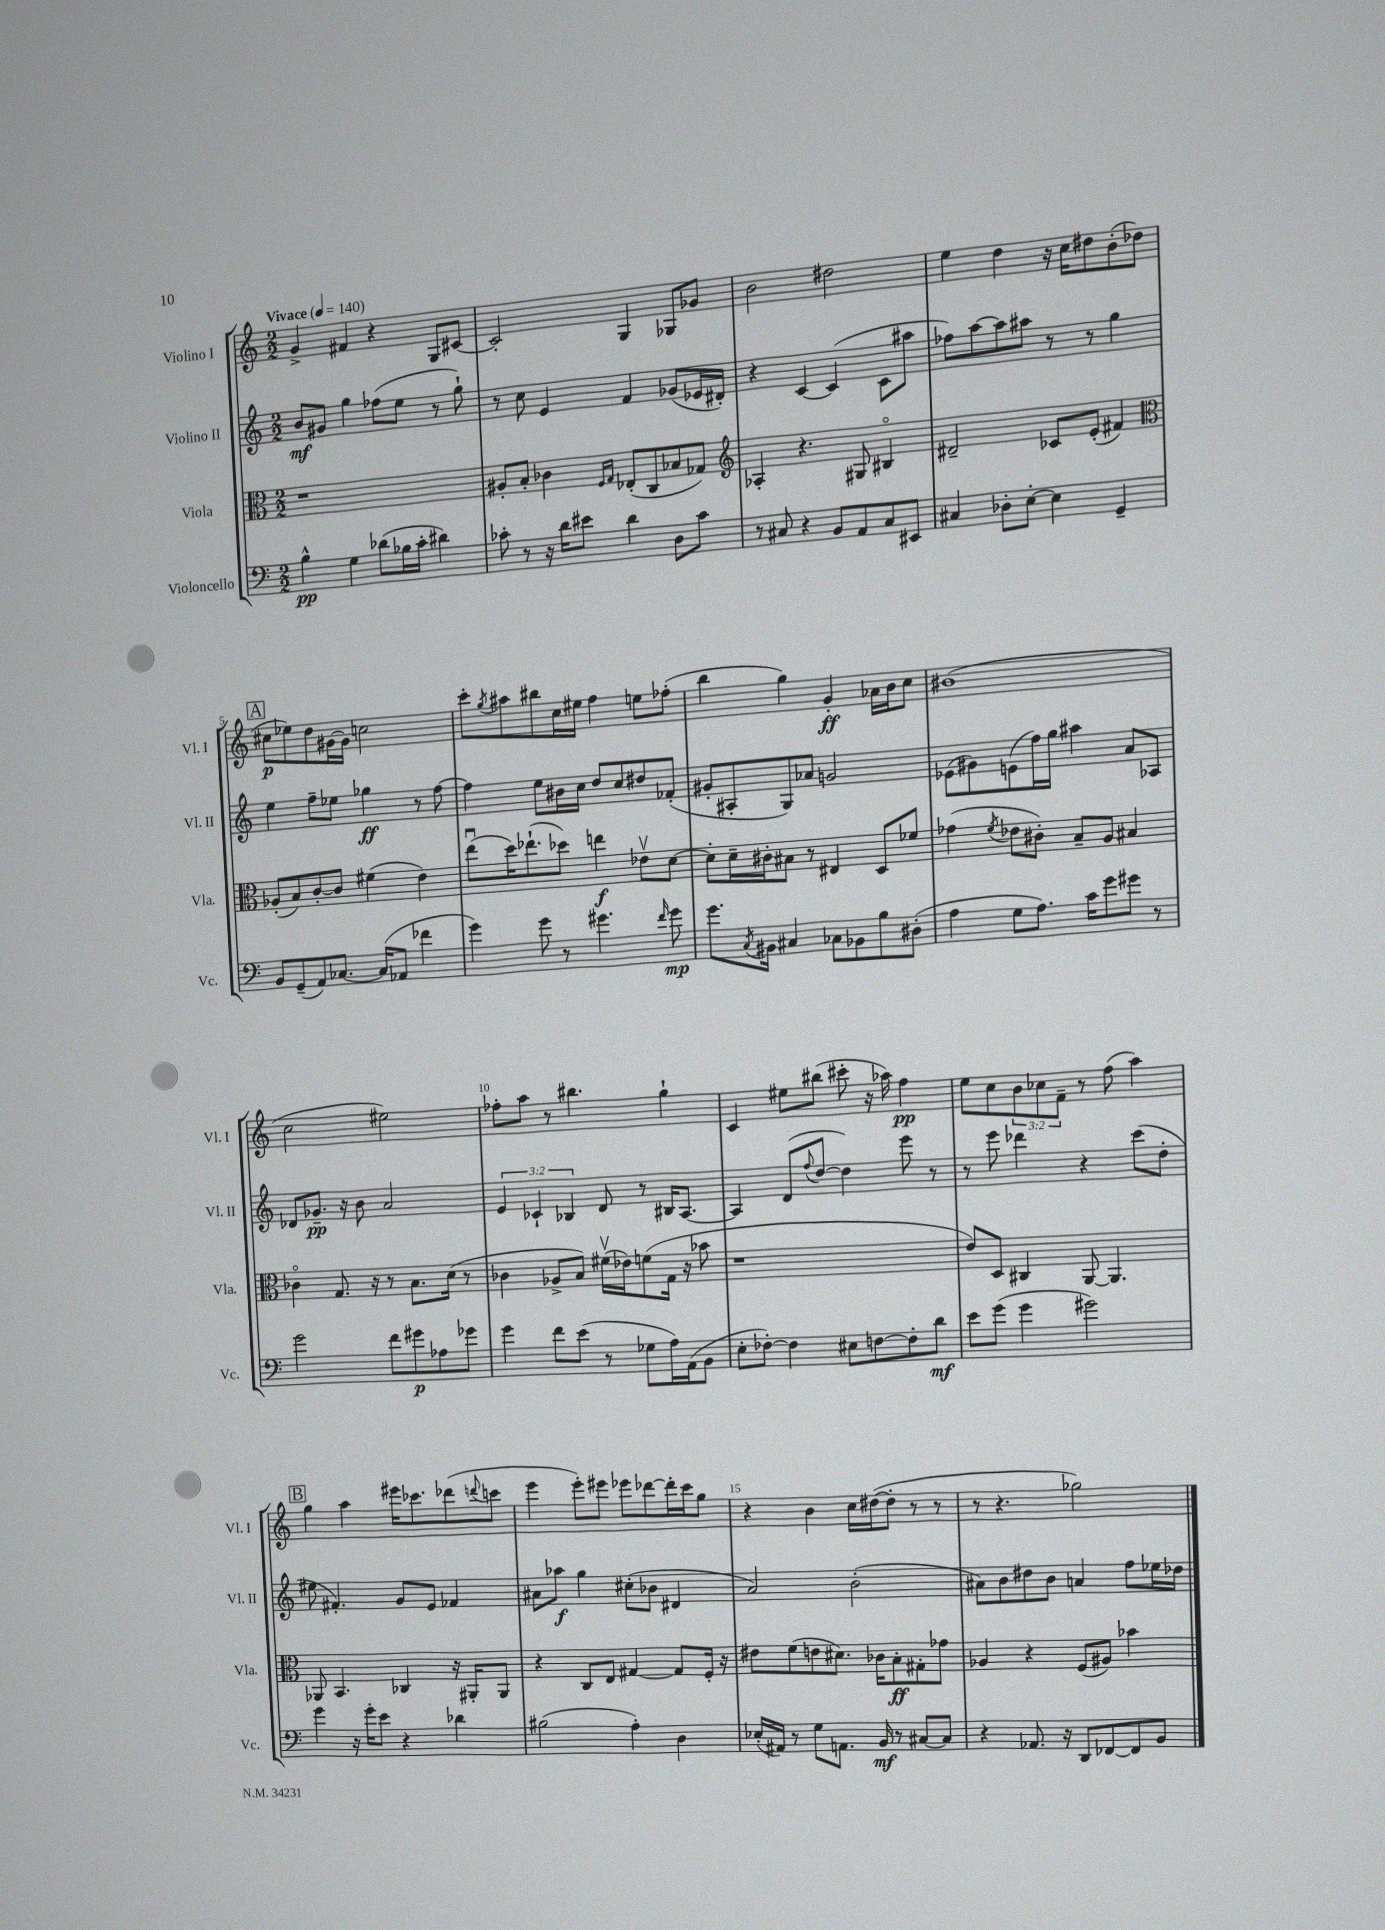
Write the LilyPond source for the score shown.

<<
\new StaffGroup <<
\new Staff = "s0" \with { instrumentName = "Violino I" shortInstrumentName = "Vl. I" } {
    \clef treble \key c \major \numericTimeSignature \time 2/2 \override Staff.TupletNumber.text = #tuplet-number::calc-fraction-text \tempo "Vivace" 4 = 140
    g'4-> fis'4 r4 g8 cis'8~ |
    cis'2-. g4 ges8 ges'8 |
    b'2 dis''2 |
    e''4 d''4 r16 c''16 dis''8 b'8-.( des''8 |
    \mark \markup { \box "A" } cis''8\p ees''8) d''8 gis'16~ gis'16 c''2 |
    c'''8-. \acciaccatura { g''8 } ais''8 bis''8 c''16 eis''16 f''4 e''8 fes''8-.( |
    b''4 g''4) g'4-.\ff aes'16 b'16 c''8 |
    bis'1( |
    c''2 eis''2) |
    fes''8-. a''8 r8 bis''4. g''4-! |
    c'4 eis''8 bis''8( cis'''8-. r16 aes''16) f''4\pp |
    e''8 c''8 \tuplet 3/2 { b'8 ces''8 f'8-- } r8 f''8( a''4) |
    \mark \markup { \box "B" } g''4 a''4 eis'''16 ces'''8. des'''8( \appoggiatura { d'''8 } c'''8 |
    e'''4 e'''8-.) eis'''8 ees'''8 des'''8~ des'''16-. c'''16 g''8 |
    r4 b'4 c''16 dis''16~( dis''8-. r8 r8 |
    r8 r4. ges''2) \bar "|." |
}
\new Staff = "s1" \with { instrumentName = "Violino II" shortInstrumentName = "Vl. II" } {
    \clef treble \key c \major \numericTimeSignature \time 2/2 \override Staff.TupletNumber.text = #tuplet-number::calc-fraction-text
    b'8\mf gis'8 g''4 fes''8( e''8 r8 g''8-!) |
    r8 c''8 e'4 f'4 ges'8( ees'16 dis'16-.) |
    r4 c'4~ c'4( c'8 ais''8 |
    fes''8) a''8~ a''8 ais''8 r8 r8 g''4 |
    \mark \markup { \box "A" } e''4 f''8-- ees''8 ges''4\ff r8 f''8~ |
    f''4 e''8 bis'16 c''16 d''8 c''8 dis''8 fes'8-.( |
    gis'8-. ais8-. g8) aes'8 g'2 |
    ees'8( gis'8) e'8( f''16) g''16 ais''4 a'8 aes8 |
    des'8 ges'8.--\pp r16 b'8 a'2 |
    \tuplet 3/2 { e'4 ces'4-! bes4 } d'8 r8 bis16 a8.~ |
    a4 d'8( \appoggiatura { f''8 } d''8~ d''4) e'''8 r8 |
    r8 e'''8 des'''4 r4 c'''8( d''8-. |
    \mark \markup { \box "B" } eis''8 fis'4.-.) g'8 e'8 fes'4 |
    ais'8 aes''8\f g''4 cis''8-.( bes'8 dis'4 |
    a'2) b'2-.( |
    ais'8) b'8 dis''8 b'8 a'4 f''8 ees''16 des''16 \bar "|." |
}
\new Staff = "s2" \with { instrumentName = "Viola" shortInstrumentName = "Vla." } {
    \clef alto \key c \major \numericTimeSignature \time 2/2
    r1 |
    ais8-. b8-. ces'4 \grace { f16 g16 } ees8-.( c8 bes8 ges8) |
    \clef treble aes4-. r4. gis8 bis4\flageolet |
    dis'2-- ces'8 e'8-.( fis'4) |
    \mark \markup { \box "A" } \clef alto aes8-.( b8) c'8~-. c'8 fis'4( e'4) |
    e''8\downbow( d''16) ees''8.-!( des''8) e''4\f ees'8\upbow d'8~ |
    d'8-. d'16-- cis'16-. bis8 r8 eis4 d8 fes'8 |
    ges'4( \acciaccatura { f'8 } ees'8 cis'8-.) b8-- a8 bis4 |
    ces'4\flageolet g8. r16 r8 b8. d'16( r8 |
    ces'4 aes8-> b8) fis'16\upbow( ees'16) f'8( g16 r16 bes'8 |
    r1 |
    e'8) d8 cis4 a,8~ a,4. |
    \mark \markup { \box "B" } aes,8 b,4. ces4 r16 ais,16-. ais,8 |
    r4 c8 e8 gis4~ gis8 f16-. r16 |
    eis'8 f'8( e'8 dis'8.) ces'16 b8-.\ff gis8-. ges'8 |
    aes4 r4 f8( ais8) bes'4 \bar "|." |
}
\new Staff = "s3" \with { instrumentName = "Violoncello" shortInstrumentName = "Vc." } {
    \clef bass \key c \major \numericTimeSignature \time 2/2
    b4-^\pp g4 des'8( bes16 c'16-. dis'4) |
    ces'8-. r8 r16 d'16 eis'8 d'4 d8 ces'8 |
    r8 cis8 r4 b,8 a,8 cis8 eis,8 |
    cis4 des8-. e8~-. e4 g,4-- |
    \mark \markup { \box "A" } b,8 g,8--( a,8) ces8.~ ces16( aes,8 fes'4 |
    g'4) g'8 r8 gis'4. \grace { f'16 } gis'8\mp |
    g'8. \acciaccatura { c8 } bis,16 cis4 ces8 bes,8 b8 dis8-.( |
    a4 g8 a8.) c'16 g'8 gis'8 r8 |
    g'2 f'8 gis'8\p aes8 ges'8 |
    g'4 f'8 e'8( r8 ges8 a16) a,16( b,8 |
    e8-. fes8~-.) fes4 eis8 f8~ f8-. d'8\mf |
    e'8 g'8( g'4 gis'2) |
    \mark \markup { \box "B" } g'4 r16 g'16-. e'8 r4 des'4 |
    bis2( a4-.) d4 |
    ees16-.( ais,16) r8 g8 a,8. b,16\mf r8 cis8~ cis8 |
    r4 aes,8. r16 d,8 fes,8~ fes,8 b,8 \bar "|." |
}
>>
>>
\layout { \context { \Score \override BarNumber.break-visibility = ##(#f #t #t) barNumberVisibility = #(every-nth-bar-number-visible 5) } }
